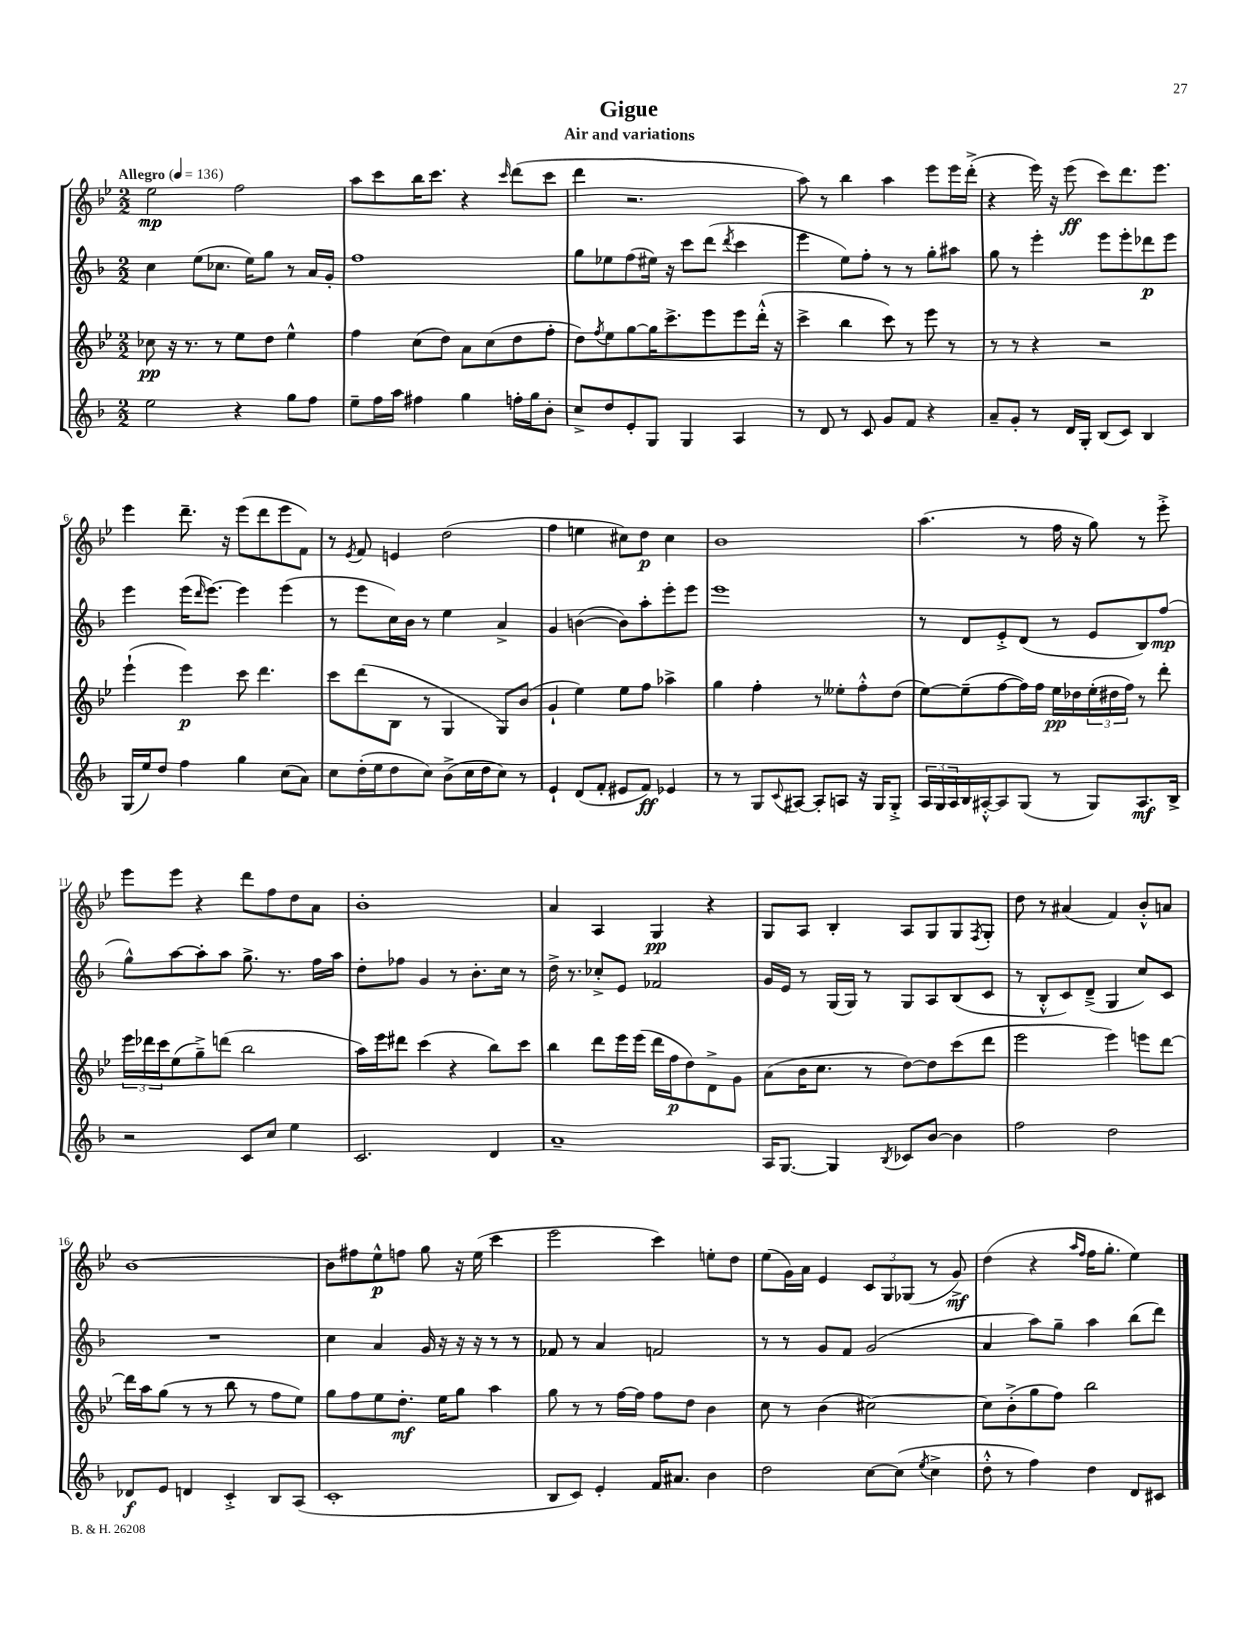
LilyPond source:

\header { title = "Gigue" subtitle = "Air and variations" }
<<
\new StaffGroup <<
\new Staff = "s0" {
    \clef treble \key bes \major \numericTimeSignature \time 2/2 \tempo "Allegro" 4 = 136
    ees''2\mp f''2 |
    a''8 c'''8 bes''16 c'''8. r4 \grace { c'''16 } d'''8( c'''8 |
    d'''4 r2. |
    a''8) r8 bes''4 a''4 ees'''8 ees'''16 d'''16-.->( |
    r4 ees'''16) r16 ees'''8\ff( c'''8) d'''8. ees'''8. |
    ees'''4 d'''8.-- r16 ees'''8( d'''8 ees'''8 f'8) |
    r8 \acciaccatura { ees'8 } f'8 e'4 d''2( |
    f''4 e''4 cis''8) d''8\p cis''4 |
    bes'1 |
    a''4.( r8 f''16 r16 g''8) r8 ees'''8-.-> |
    ees'''8 ees'''8 r4 d'''8 f''8 d''8 a'8 |
    bes'1-. |
    a'4 a4 g4\pp r4 |
    g8 a8 bes4-. a8 g8 g8 \acciaccatura { f8 } g8-. |
    d''8 r8 ais'4( f'4) bes'8-.-^ a'8 |
    bes'1~ |
    bes'8 fis''8 ees''8-^\p f''8 g''8 r16 ees''16( c'''4 |
    ees'''2 c'''4) e''8-. d''8 |
    ees''8( g'16) a'16 ees'4 \tuplet 3/2 { c'8 g8 ges8( } r8 g'8->\mf) |
    d''4( r4 \grace { a''16 f''16 } f''16 g''8.-. ees''4) \bar "|." |
}
\new Staff = "s1" {
    \clef treble \key f \major \numericTimeSignature \time 2/2
    c''4 e''8( ces''8. e''16) g''8 r8 a'16 g'16-. |
    f''1 |
    g''8 ees''8 f''8( eis''16) r16 c'''8 d'''8( \acciaccatura { d'''8 } c'''4 |
    e'''4 e''8) f''8-. r8 r8 g''8-. ais''8 |
    g''8 r8 e'''4-. e'''8 e'''8-. des'''8\p e'''8 |
    e'''4 e'''16( \grace { d'''16 } e'''8.~) e'''4 e'''4( |
    r8 e'''8 c''16) bes'16 r8 e''4 a'4-> |
    g'4 b'4~( b'8) a''8-. e'''8-. e'''8 |
    e'''1 |
    r8 d'8 e'8-.-> d'8( r8 e'8 bes8) f''8\mp( |
    g''8-^) a''8~ a''8-. a''8 g''8.-> r8. f''16 a''16 |
    d''8-. fes''8 g'4 r8 bes'8.-. c''16 r8 |
    d''16-> r8. ces''8-.-> e'8 fes'2 |
    g'16 e'16 r8 g16( g16) r8 g8 a8 bes8( c'8 |
    r8 bes8-.-^ c'8) d'8--->( g4 c''8) c'8 |
    R1 |
    c''4 a'4 g'16 r16 r16 r16 r8 r8 |
    fes'8 r8 a'4 f'2 |
    r8 r8 g'8 f'8 g'2( |
    a'4 a''8) g''8-- a''4 bes''8( d'''8) \bar "|." |
}
\new Staff = "s2" {
    \clef treble \key bes \major \numericTimeSignature \time 2/2
    ces''8\pp r16 r8. r8 ees''8 d''8 ees''4-^ |
    f''4 c''8( d''8) a'8 c''8( d''8 f''8-. |
    d''8) \acciaccatura { f''8 } ees''8 g''8~ g''16 c'''8.-> ees'''8 ees'''8 d'''16-.-^( r16 |
    c'''4-> bes''4 c'''8) r8 ees'''8 r8 |
    r8 r8 r4 r2 |
    ees'''4-!( ees'''4\p) c'''8 d'''4. |
    c'''8 d'''8( bes8 r8 g4 g8) bes'8( |
    g'4-! ees''4) ees''8 f''8 aes''4-> |
    g''4 f''4-. r8 eeses''8-. f''8-.-^ d''8( |
    ees''8~) ees''8--( f''8~ f''16) f''16 ees''16\pp des''16 \tuplet 3/2 { ees''16-.( dis''16 f''16) } r8 d'''8-. |
    \tuplet 3/2 { ees'''16 des'''16 c'''16 } ees''8( g''8--->) d'''8( bes''2 |
    a''16) ees'''16 dis'''8 c'''4( r4 bes''8) c'''8 |
    bes''4 d'''8 ees'''16 ees'''16( d'''16 f''16\p d''8) d'8-> g'8 |
    a'8( bes'16 c''8. r8 d''8~) d''8 c'''8( d'''8 |
    ees'''2 ees'''4) e'''8 d'''8~ |
    d'''16 a''16 g''8( r8 r8 bes''8 r8 f''8 ees''8) |
    g''8 f''8 ees''8 d''8.-.\mf ees''16 g''8 a''4 |
    g''8 r8 r8 f''16~ f''16 f''8 d''8 bes'4 |
    c''8 r8 bes'4( cis''2~) |
    cis''8 bes'8-.->( g''8 f''8) bes''2 \bar "|." |
}
\new Staff = "s3" {
    \clef treble \key f \major \numericTimeSignature \time 2/2
    e''2 r4 g''8 f''8 |
    e''8-- f''16 a''16 fis''4 g''4 f''16-. g''16 bes'8-. |
    c''8-> d''8 e'8-. g8 g4 a4 |
    r8 d'8 r8 c'8 g'8 f'8 r4 |
    a'8-- g'8-. r8 d'16 g16-. bes8( c'8) bes4 |
    g16( e''16) d''8 f''4 g''4 c''8( a'8) |
    c''8 d''16-.( e''16 d''8 c''8) bes'8->( c''16 d''16 c''8) r8 |
    e'4-! d'8( f'8-. eis'8 f'8\ff) ees'4 |
    r8 r8 g8 \appoggiatura { c'8 } ais8~ ais8-. a8 r16 g16 g8-.-> |
    \tuplet 3/2 { a16 g16 a16 } bes16 ais16~-.-^ ais8 g8( r8 g8) ais8.\mf bes16-> |
    r2 c'8 c''8 e''4 |
    c'2. d'4 |
    a'1-- |
    a16 g8.~ g4 \acciaccatura { bes8 } ces'8 bes'8~ bes'4 |
    f''2 d''2 |
    des'8\f e'8 d'4 c'4-.-> bes8 a8( |
    c'1-. |
    bes8 c'8) e'4-. f'16 ais'8. bes'4 |
    d''2 c''8~ c''8( \acciaccatura { e''8 } c''4-> |
    d''8-.-^ r8 f''4) d''4 d'8 cis'8 \bar "|." |
}
>>
>>
